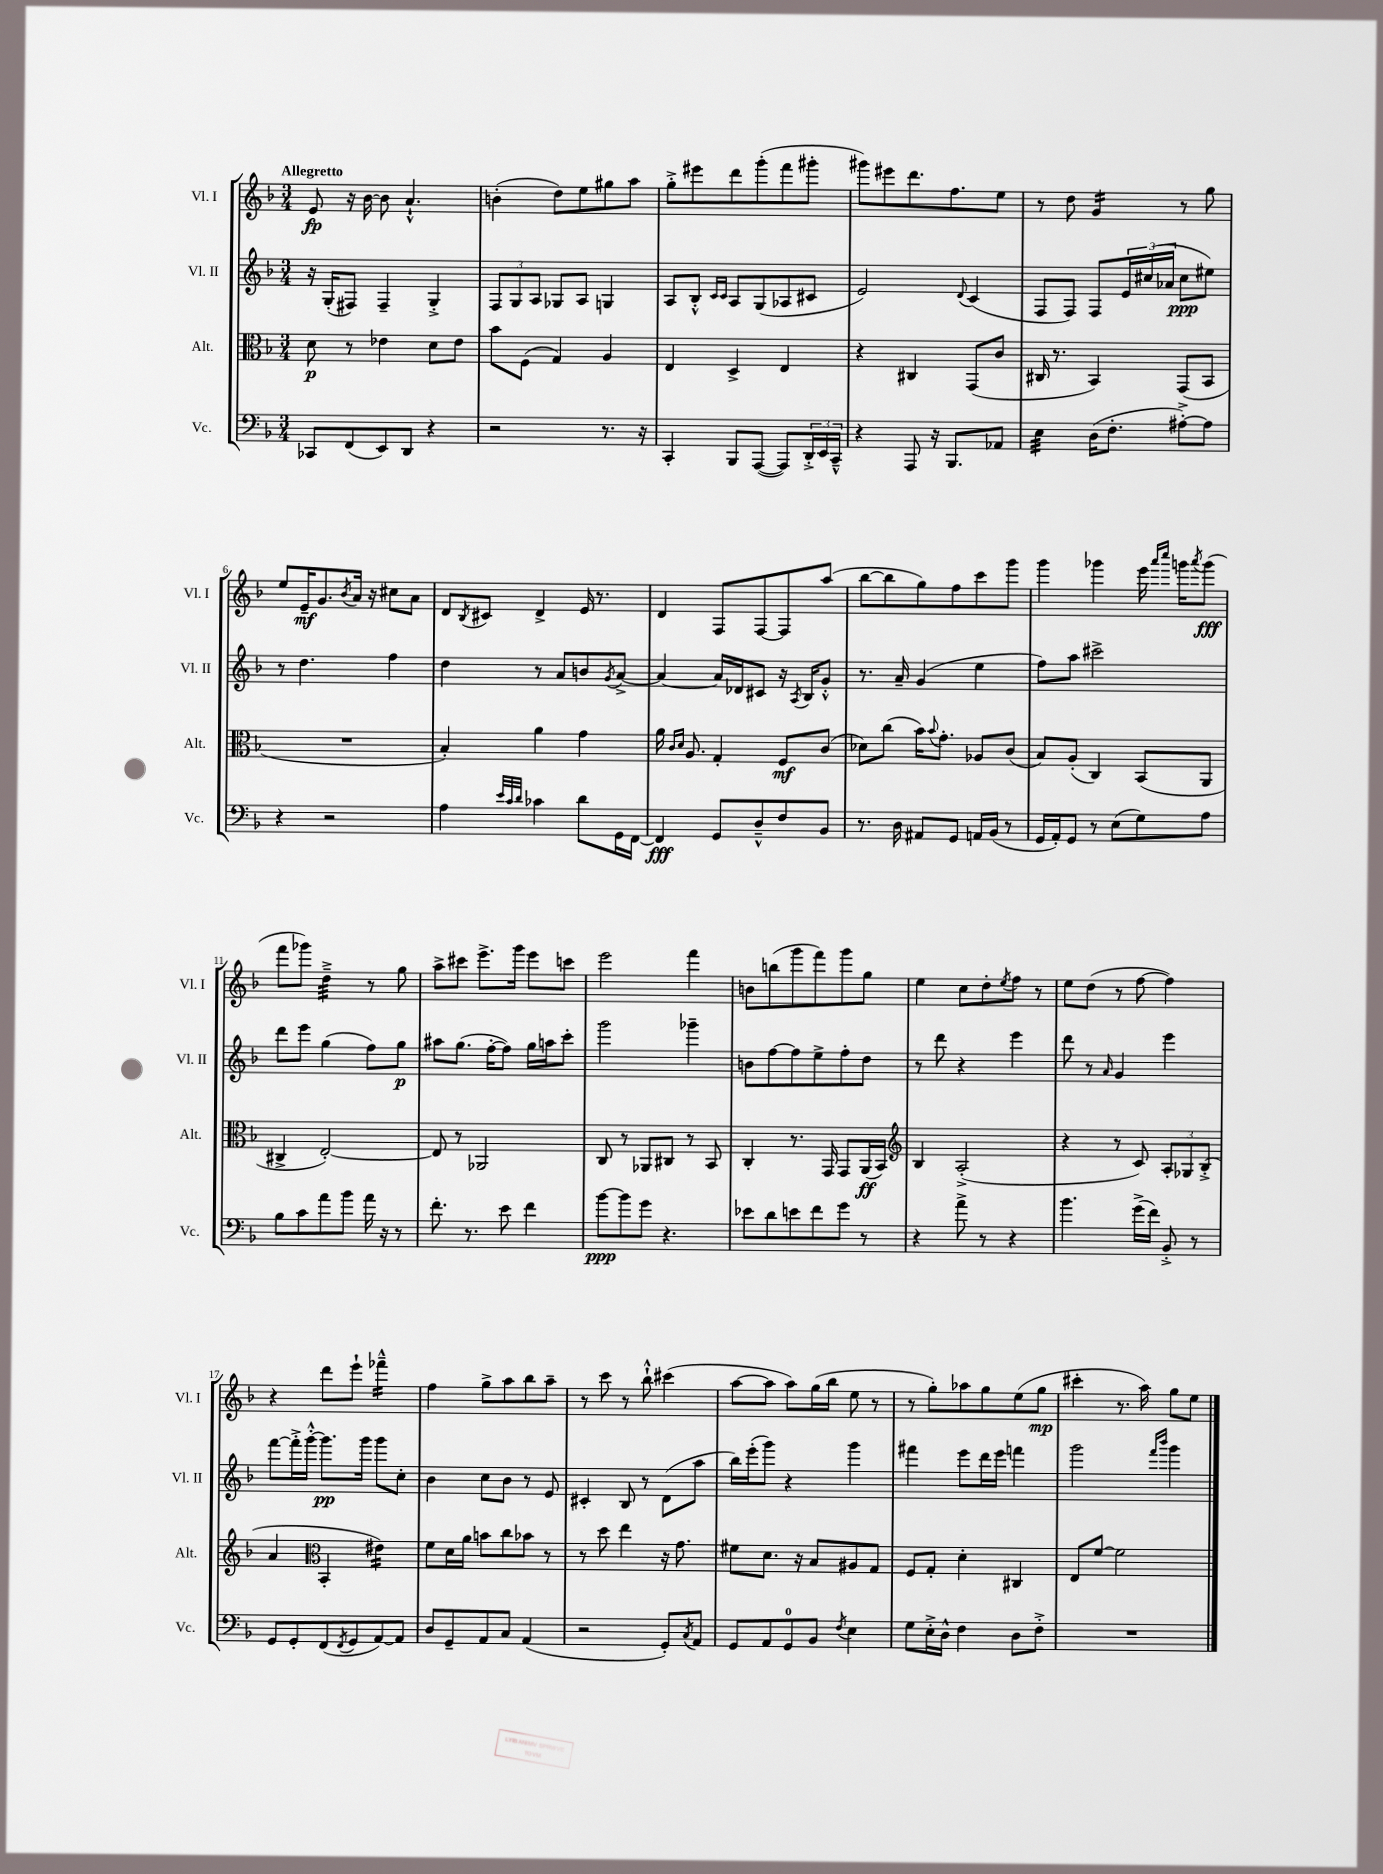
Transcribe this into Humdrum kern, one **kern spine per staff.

**kern	**kern	**kern	**kern
*staff4	*staff3	*staff2	*staff1
*clefF4	*clefC3	*clefG2	*clefG2
*k[b-]	*k[b-]	*k[b-]	*k[b-]
*M3/4	*M3/4	*M3/4	*M3/4
8CC-/L	8d\	16r	8e/
.	.	(16G'/LK	.
(8FF/	8r	8F#/J)	16r
.	.	.	[16b-\
8EE/)	4e-\	4F#~/	8b-\]
8DD/J	.	.	4.a`^^/
4r	8d\L	4G'^/	.
.	8e-\J	.	.
=	=	=	=
2r	8b-\L	12F/L	(4b'\
.	.	12G/	.
.	(8F\J	.	.
.	.	12A/J	.
.	4G/)	8G-/L	8dd\L)
.	.	8A/J	8ee\
8.r	4A/	4G/	8gg#\
.	.	.	8aa\J
16r	.	.	.
=	=	=	=
4CC'/	4E/	8A/L	8gg'^\L
.	.	8B-'^^/J	8eee#\
.	.	16qqc/LL	.
.	.	16qqc/JJ	.
8BBB-/L	4D^/	8A/L	8ddd\
([8AAA/J	.	(8G/	(8ggg'\
8AAA/]L)	4E/	8A-/	8fff\
24DD'^/L	.	8c#/J	8ggg#'\J
24EE/	.	.	.
24CC~^^/JJ	.	.	.
=	=	=	=
4r	4r	2e/)	8ggg#\L)
.	.	.	8eee#\
8AAA/	4C#/	.	8.ddd\
16r	.	.	.
8.BBB-/L	.	.	8.ff\
.	.	8qqd/	.
.	(8GG/L	(4c/	.
8AA-/J	8c/J	.	8ee\J
=	=	=	=
4E\	16C#/	8F/L	8r
.	8.r	.	.
.	.	8F/J)	8dd\
(16D\LK	4BB-/)	8F/L	4g/
8.F'\J	.	.	.
.	.	24e/L	.
.	.	(24cc#/	.
.	.	24a-/JJ	.
[8A#'^\L)	(8GG/L	8cc#\L	8r
8A#\]J	8BB-/J	8ee#\J)	8gg\
=	=	=	=
4r	2.r	8r	8ee/L
.	.	4.dd\	16e~/K
.	.	.	8.g/
2r	.	.	.
.	.	.	8qb-/
.	.	.	16a/Jk
.	.	.	16r
.	.	4ff\	8cc#\L
.	.	.	8a\J
=	=	=	=
4A\	4B-'/)	4dd\	8d/L
.	.	.	8qB-/
.	.	.	8c#/J
32qqe/LLL	.	.	.
32qqc/	.	.	.
32qqd/JJJ	.	.	.
4c-\	4a\	8r	4d^/
.	.	8a/L	.
8d\L	4g\	8b/	16e/
.	.	.	8.r
.	.	8qg/	.
16GG\L	.	[8a^/J	.
[16FF\JJ	.	.	.
=	=	=	=
4FF/]	16a\	4a/_	4d/
.	16qqc/LL	.	.
.	16qqd/JJ	.	.
.	8.A/	.	.
8GG/L	4G'/	16a/]LL	8F/L
.	.	16d-/J	.
8D~^^/	.	8c#/J	[8F/
8F/	8F/L	16r	8F/]
.	.	8qA/	.
.	.	16B-/LK	.
8BB-/J	(8c/J	8g'^^/J	(8aa/J
=	=	=	=
8.r	8d-\L)	8.r	[8bb-\L
.	(8cc\J	.	8bb-\]
16D\	.	16a~/	.
8AA#/L	16b-\LK)	(4g/	8gg\)
.	8qqb-/	.	.
.	8.g'\J	.	.
8GG/J	.	.	8ff\
16AA/LL	8A-/L	4ee\	8ccc\
(16BB-/JJ	.	.	.
8r	(8c/J	.	8ggg\J
=	=	=	=
16GG/LL	8B-/L)	8ff\L)	4ggg\
16AA'/J)	.	.	.
8GG/J	(8A'/J	8aa\J	.
8r	4C/)	2ccc#^\	4ggg-\
(8E\L	.	.	.
8G\)	(8BB-/L	.	16eee\
.	.	.	16qqaaa/LL
.	.	.	16qqcccc/JJ
.	.	.	16ggg\LK
.	.	.	8qaaa/
8A\J	8AA/J	.	(8ggg\J
=	=	=	=
8B-\L	4C#^/	8ddd\L	8fff\L
8c\	.	8eee\J	8ggg-\J)
8a\	[2E'/)	(4gg\	4dd~^\
8b-\J	.	.	.
16a\	.	8ff\L)	8r
16r	.	.	.
8r	.	8gg\J	8gg\
=	=	=	=
8.f'\	8E/]	8aa#\L	8aa^\L
.	8r	(8.gg\J	8ccc#\J
8.r	.	.	.
.	2AA-/	.	8.eee^\L
.	.	[16ff'\LK	.
8e\	.	8ff\]J)	.
.	.	.	16ggg\Jk
4f\	.	16gg\LL	8eee\L
.	.	16aa\J	.
.	.	8ccc'\J	8ccc\J
=	=	=	=
[8b-\L	8C/	2ggg\	2eee\
8b-\]	8r	.	.
8g\J	8AA-/L	.	.
4.r	8C#/J	.	.
.	8r	4ggg-~\	4fff\
.	8BB-/	.	.
=	=	=	=
8e-\L	4C'/	8b\L	8b\L
8d\	.	[8ff\	(8bb\
8e\	8.r	8ff\]	8ggg\
8f\	.	8ee^\	8fff\)
.	16GG/	.	.
8g\J	8GG/L	8ff'\	8ggg\
8r	(16AA/L	8dd\J	8gg\J
.	16BB-/JJ)	.	.
=	=	=	=
*	*clefG2	*	*
4r	4B-/	8r	4ee\
.	.	8ddd\	.
8a^\	(2A'^/	4r	8cc\L
8r	.	.	8dd'\
.	.	.	8qee/
4r	.	4eee\	8ff\J
.	.	.	8r
=	=	=	=
4.b-\	4r	8ddd\	8ee\L
.	.	8r	(8dd\J
.	.	16qqa/	.
.	8r	4g/	8r
(16g^\LL	8c/)	.	[8ff\
16f\JJ)	.	.	.
8BB-'^/	12A'/L	4eee\	4ff\])
.	12G-/	.	.
8r	.	.	.
.	(12B-'^/J	.	.
=	=	=	=
8GG/L	4a/	[8fff\L	4r
8GG'/	.	16fff'^\]L	.
.	.	[16ggg'^^\JJ	.
*	*clefC3	*	*
(8FF/	4BB-'/	8.ggg\]L	8ddd\L
8qFF/	.	.	.
8GG/	.	.	8eee`\J
.	.	16ggg\Jk	.
[8AA/)	4e#\)	8ggg\L	4fff-~^^\
8AA/]J	.	8cc'\J	.
=	=	=	=
8D/L	8f\L	4b-\	4ff\
8GG~/	16d\L	.	.
.	16a\JJ	.	.
8AA/	8b\L	8cc\L	8gg^\L
8C/J	8cc\	8b-\J	8aa\
(4AA/	8b-\J	8r	8bb-\
.	8r	8e/	8aa~\J
=	=	=	=
2r	8r	4c#'/	8r
.	8dd\	.	8ccc\
.	4ee\	8B-/	8r
.	.	8r	8bb-`^^\
8GG'/L)	16r	(8d\L	(4ccc#\
.	8.g\	.	.
8qC/	.	.	.
8AA/J	.	8aa\J	.
=	=	=	=
8GG/L	8f#\L	16bb-\LL)	[8aa\L
.	.	(16eee'\J	.
8AA/	8.d\J	8ggg\J)	8aa\]J
8GG/	.	4r	8aa\L)
.	16r	.	.
8BB-/J	8B-/L	.	(16gg\L
.	.	.	16bb-\JJ
8qF/	.	.	.
4E\	8A#/	4ggg\	8ee\
.	8G/J	.	8r
=	=	=	=
8G\L	8F/L	4fff#\	8r
16E'^\L	8G'/J	.	8gg'\L)
16D^^\JJ	.	.	.
4F\	4d'\	8eee\L	8aa-\
.	.	16ddd\L	8gg\
.	.	16eee\JJ	.
8D\L	4C#/	4fff\	(8ee\
8F'^\J	.	.	8gg\J
=	=	=	=
2.r	8E/L	2ggg\	4ccc#'\
.	[8f/J	.	.
.	2f\]	.	8.r
.	.	.	16aa\)
.	.	16qqfff/LL	.
.	.	16qqbbb-/JJ	.
.	.	4ggg\	8gg\L
.	.	.	8ee\J
==	==	==	==
*-	*-	*-	*-
